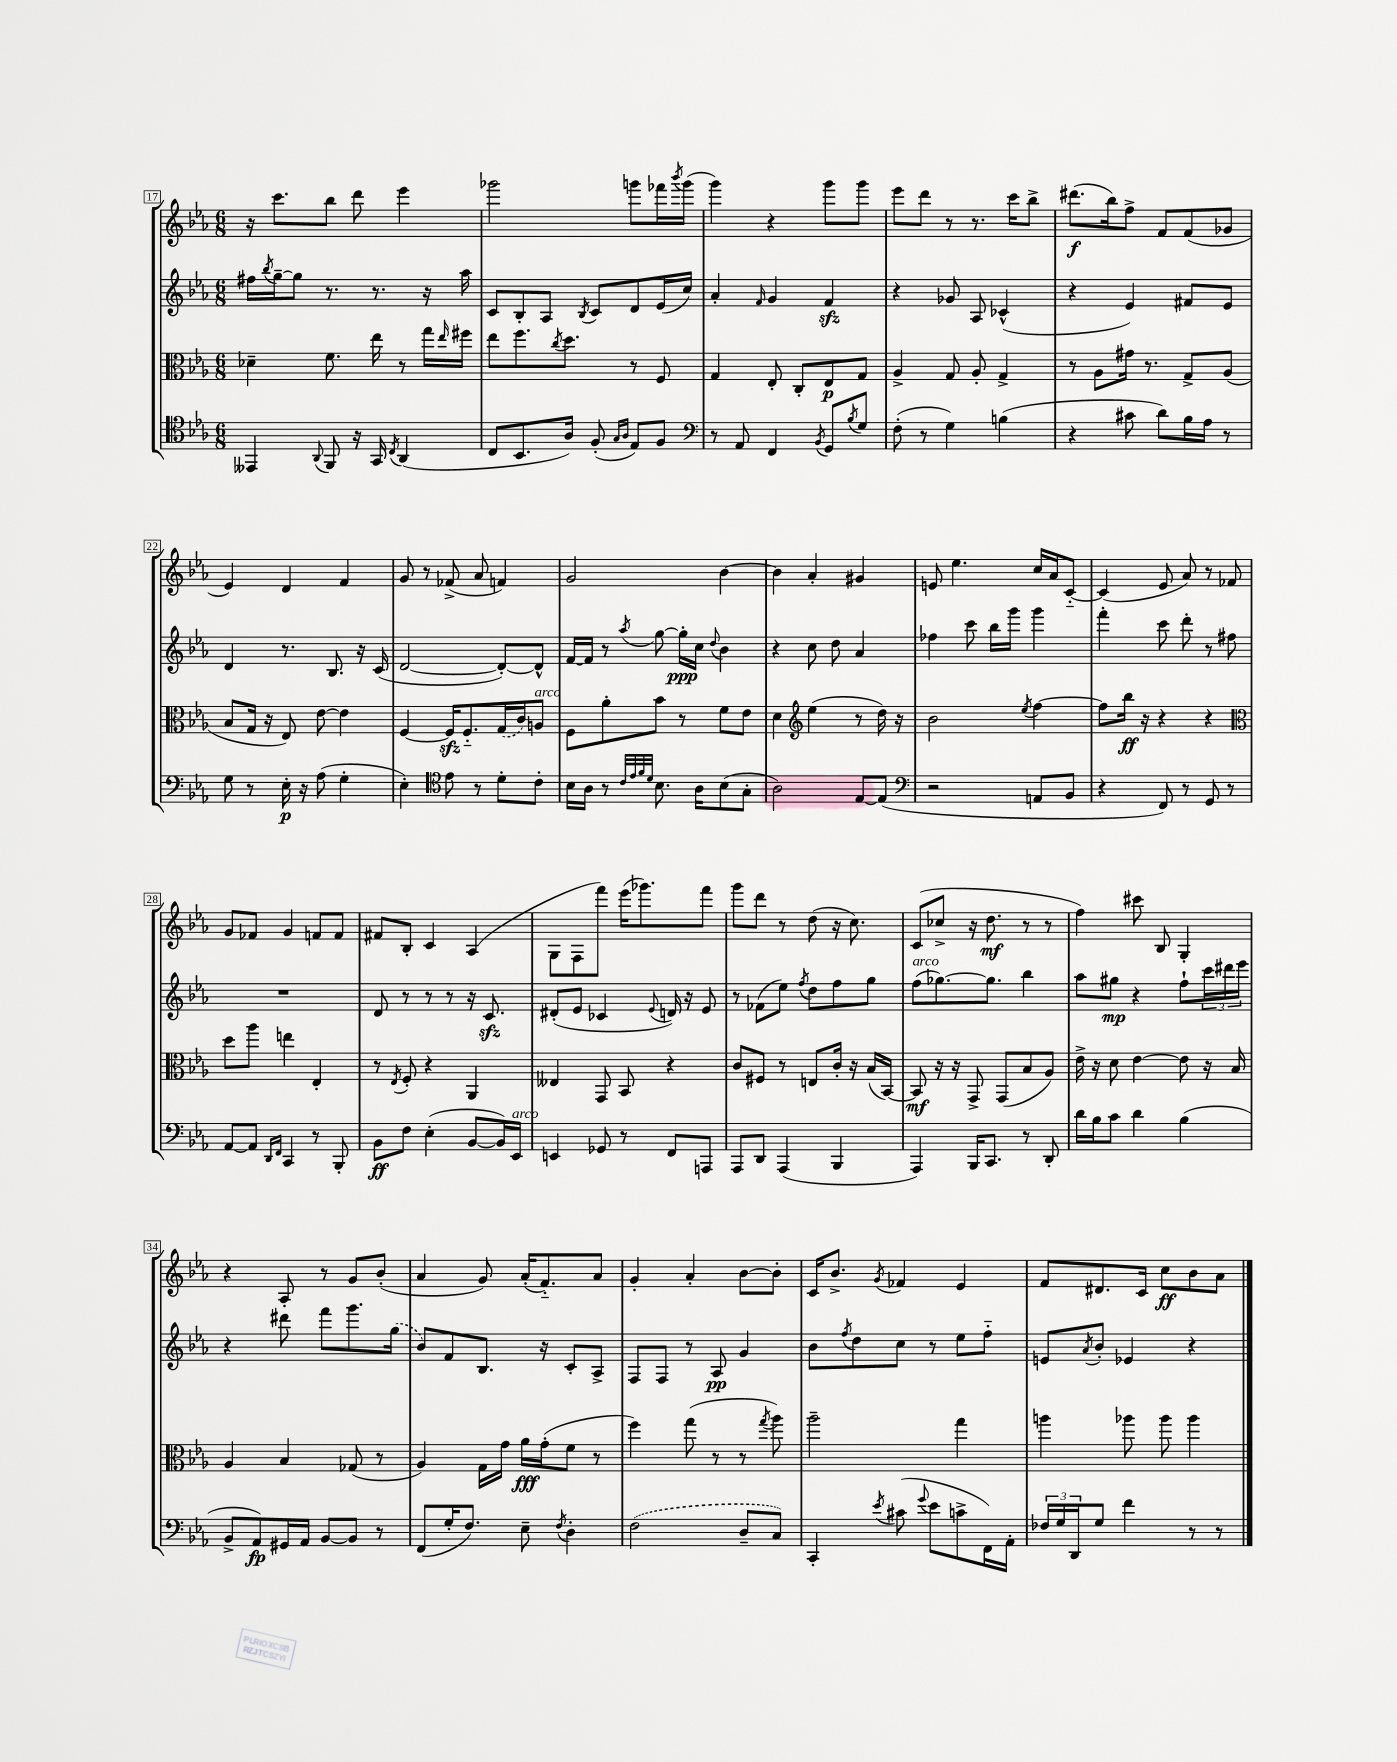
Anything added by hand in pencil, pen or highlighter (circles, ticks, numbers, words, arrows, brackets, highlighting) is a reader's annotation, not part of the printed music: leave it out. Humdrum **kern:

**kern	**kern	**kern	**kern
*staff4	*staff3	*staff2	*staff1
*clefC4	*clefC3	*clefG2	*clefG2
*k[b-e-a-]	*k[b-e-a-]	*k[b-e-a-]	*k[b-e-a-]
*M6/8	*M6/8	*M6/8	*M6/8
4EE--/	4d-~\	16ff#\LL	16r
.	.	8qbb-/	.
.	.	[16gg~\J	8.ccc\L
.	.	8gg\]J	.
8qqAA-/	.	.	.
8FF/	8.f\	8.r	8bb-\J
16r	.	.	8ddd\
16GG/	16ee-\	8.r	.
8qC/	.	.	.
(4AA-/	8r	.	4eee-\
.	16gg\LL	16r	.
.	16qqee-/	.	.
.	16ff#\JJ	16aa-\	.
=	=	=	=
8C/L	8ee-\L	8c/L	2ggg-\
8.BB-/	8.ff\	8B-'/	.
.	.	8A-/J	.
.	8qcc/	.	.
16A-/Jk)	8.dd\J	.	.
.	.	8qB-/	.
(8F'/	.	8c/L	.
16qqG/LL	.	.	.
16qqA-/JJ	.	.	.
8E-/L)	8r	8d/	8ggg\L
8F/J	8F/	(16e-/L	16fff-\L
.	.	.	8qbbb-/
.	.	16cc/JJ)	(16ggg\JJ
=	=	=	=
*clefF4	*	*	*
8r	4G/	4a-'/	4ggg\)
8AA-/	.	.	.
.	.	16qqf/	.
4FF/	8E-'/	4g/	4r
.	8C'/L	.	.
8qBB-/	.	.	.
8GG/L	8E-/	4f/	8ggg\L
8qB-/	.	.	.
8G/J	8G/J	.	8ggg\J
=	=	=	=
(8F'\	4A-^/	4r	8eee-\L
8r	.	.	8ddd\J
4G\)	8G/	8g-/	8r
.	8A-'/	8A-/	8.r
(4B\	4G^/	(4c-^^/	.
.	.	.	16ccc\LK
.	.	.	8bb-^\J
=	=	=	=
4r	8r	4r	(8.ddd#\L
.	8A-\L	.	.
.	.	.	16bb-\k)
8c#\	16g#\Jk	4e-/)	8ff^\J
.	8.r	.	.
8d\L)	.	.	8f/L
16B-\L	8G^/L	8f#/L	(8f/
16A-\JJ	.	.	.
8r	(8A-/J	8e-/J	8g-/J
=	=	=	=
8G\	8B-/L	4d/	4e-/)
8r	16G/Jk	.	.
.	16r	.	.
16E-'\	8E-/)	8.r	4d/
16r	.	.	.
(8A-\	[8e-\	.	.
.	.	8.B-/	.
4G'\	4e-\]	.	4f/
.	.	16r	.
.	.	(16c/	.
=	=	=	=
4E-'\)	[4F/	[2d/	8g/
.	.	.	8r
*clefC4	*	*	*
8e-\	16F/]LK	.	(8f-^/
.	8.F'~/	.	.
8r	.	.	8a-/
8d'\L	(16G/L	8d'/_L)	4f/)
.	16c/J)	.	.
8c'\J	8A/J	8d^^/]J	.
=	=	=	=
16B-\LL	8F\L	[16f/LL	2g/
16A-\JJ	.	16f/]JJ	.
8r	8a-'\	8r	.
32qqc/LLL	.	.	.
32qqe-/	.	.	.
32qqf/	.	.	.
32qqd/JJJ	.	8qaa-/	.
8.B-\	8b-\J	[8gg\	.
.	8r	16gg'\]LL	.
16A-\LK	.	16cc\JJ	.
.	.	8qqdd/	.
(8B-\	8f\L	4b-\	[4b-\
8G'\J	8e-\J	.	.
=	=	=	=
2A-\)	4d\	4r	4b-\]
*	*clefG2	*	*
.	(4ee-\	8cc\	4a-'/
.	.	8dd\	.
[8E-/L	8r	4a-/	4g#/
(8E-/]J	16dd\)	.	.
.	16r	.	.
=	=	=	=
*clefF4	*	*	*
2r	2b-\	4ff-\	8e/
.	.	.	4.ee-\
.	.	8ccc\	.
.	.	16bb-\LL	.
.	.	16ggg\JJ	.
.	8qee-/	.	.
8AA/L	[4ff\	4ggg\	16cc/LL
.	.	.	16a-/J
8BB-/J	.	.	[8c'~/J
=	=	=	=
4r	8ff\]L	4fff'\	(4c/]
.	16bb-\Jk	.	.
.	16r	.	.
8FF/)	4r	8ccc\	8e-/
8r	.	8ddd'\	8a-/)
8GG/	4r	8r	8r
8r	.	8ff#\	8f-/
=	=	=	=
*	*clefC3	*	*
[8AA-/L	8dd\L	2.r	8g/L
8AA-/]J	8aa-\J	.	8f-/J
16qqDD/LL	.	.	.
16qqFF/JJ	.	.	.
4CC/	4ee\	.	4g/
8r	4E-'/	.	8f/L
8BBB-'/	.	.	8f/J
=	=	=	=
8BB-\L	8r	8d/	8f#/L
.	8qE-/	.	.
8F\J	8F'/	8r	8B-'/J
(4E-'\	4r	8r	4c/
.	.	8r	.
[8BB-/L	4AA-/	16r	(4A-/
.	.	8.c/	.
16BB-/]L)	.	.	.
16EE-/JJ	.	.	.
=	=	=	=
4EE/	4E--/	(8d#'/L	8G\L
.	.	8e-/J	8F\
8GG-/	8GG/	4c-/	8fff\J)
8r	8BB-/	.	(16eee-\LK
.	.	.	8.ggg-\)
.	.	8qqe-/	.
8FF/L	4r	16d/)	.
.	.	16r	.
8AAA/J	.	8e-/	8fff\J
=	=	=	=
8AAA-/L	8c/L	8r	8ggg\L
8DD/J	8F#/J	(8f-\L	8ddd\J
(4AAA-/	8r	8ee-\J)	8r
.	.	8qff/	.
.	8E/L	8dd\L	(8dd\
4BBB-/	16c'/Jk	8ff\	16r
.	16r	.	8.cc\)
.	(16B-/LL	8gg\J	.
.	[16BB-/JJ)	.	.
=	=	=	=
4AAA-/)	8BB-/]	(8ff\L	(8c/L
.	16r	[8.gg-\)	8cc-^/J
.	16r	.	.
16BBB-/LK	8GG^/	.	16r
8.CC/J	.	8.gg-\]J	8.dd\
.	(8GG/L	.	.
8r	8B-/	4bb-\	8r
8DD'/	8A-/J)	.	8r
=	=	=	=
16d\LL	16e-^\	8aa-\L	4ff\)
16B-\J	16r	.	.
8c\J	8d\	8gg#\J	.
4d\	[4e-\	4r	8ccc#\
.	.	.	8B-/
(4B-\	8e-\]	8ff`\L	4G'/
.	16r	24ccc\L	.
.	.	24ddd#\	.
.	16B-/	.	.
.	.	24eee-\JJ	.
=	=	=	=
8BB-^/L	4A-/	4r	4r
8AA-/)	.	.	.
16GG#/L	4B-/	8ddd#\	8A-'/
16AA-/JJ	.	.	.
[8BB-/L	.	8fff\L	8r
8BB-/]J	(8G-/	8.ggg\	8g/L
8r	8r	.	(8b-'/J
.	.	(16gg\Jk	.
=	=	=	=
(8FF/L	4A-/)	8b-/L)	4a-/
16G'/K	.	8f/	.
8.F/J)	.	.	.
.	16G\LL	8.B-/J	8g/)
.	16g\JJ	.	.
8E-~\	16a-\LL	.	(16a-'/LK
.	(16g'\J	16r	8.f'~/)
8qF/	.	.	.
4D'\	8f\J	8c'/L	.
.	8r	8A-^/J	8a-/J
=	=	=	=
(2F\	4ff\)	8F/L	4g'/
.	.	8F/J	.
.	(8gg\	8r	4a-'/
.	8r	8A-/	.
8D~/L	8r	4g/	[8b-\L
.	8qgg/	.	.
8C/J)	8aa-\)	.	8b-'\]J
=	=	=	=
4CC'/	2aa-~\	8b-\L	16c/LK
.	.	.	8.b-^/J
.	.	8qff/	.
.	.	8dd\	.
8qe-/	.	.	8qg/
(8c#\	.	8cc\J	4f-/
8qqg/	.	.	.
8e-\L	.	8r	.
8c^\	4gg\	8ee-\L	4e-/
16FF\L)	.	8ff'~\J	.
16AA-'\JJ	.	.	.
=	=	=	=
24F-/LL	4aa\	8e/L	8f/L
24G/	.	.	.
24DD/J	.	.	.
.	.	8qa-/	.
8G/J	.	8b-'/J	8.d#/
4f\	8aa-\	4e-/	.
.	.	.	16c/Jk
.	8aa-\	.	8cc\L
8r	4aa-\	4r	8b-\
8r	.	.	8a-\J
==	==	==	==
*-	*-	*-	*-
